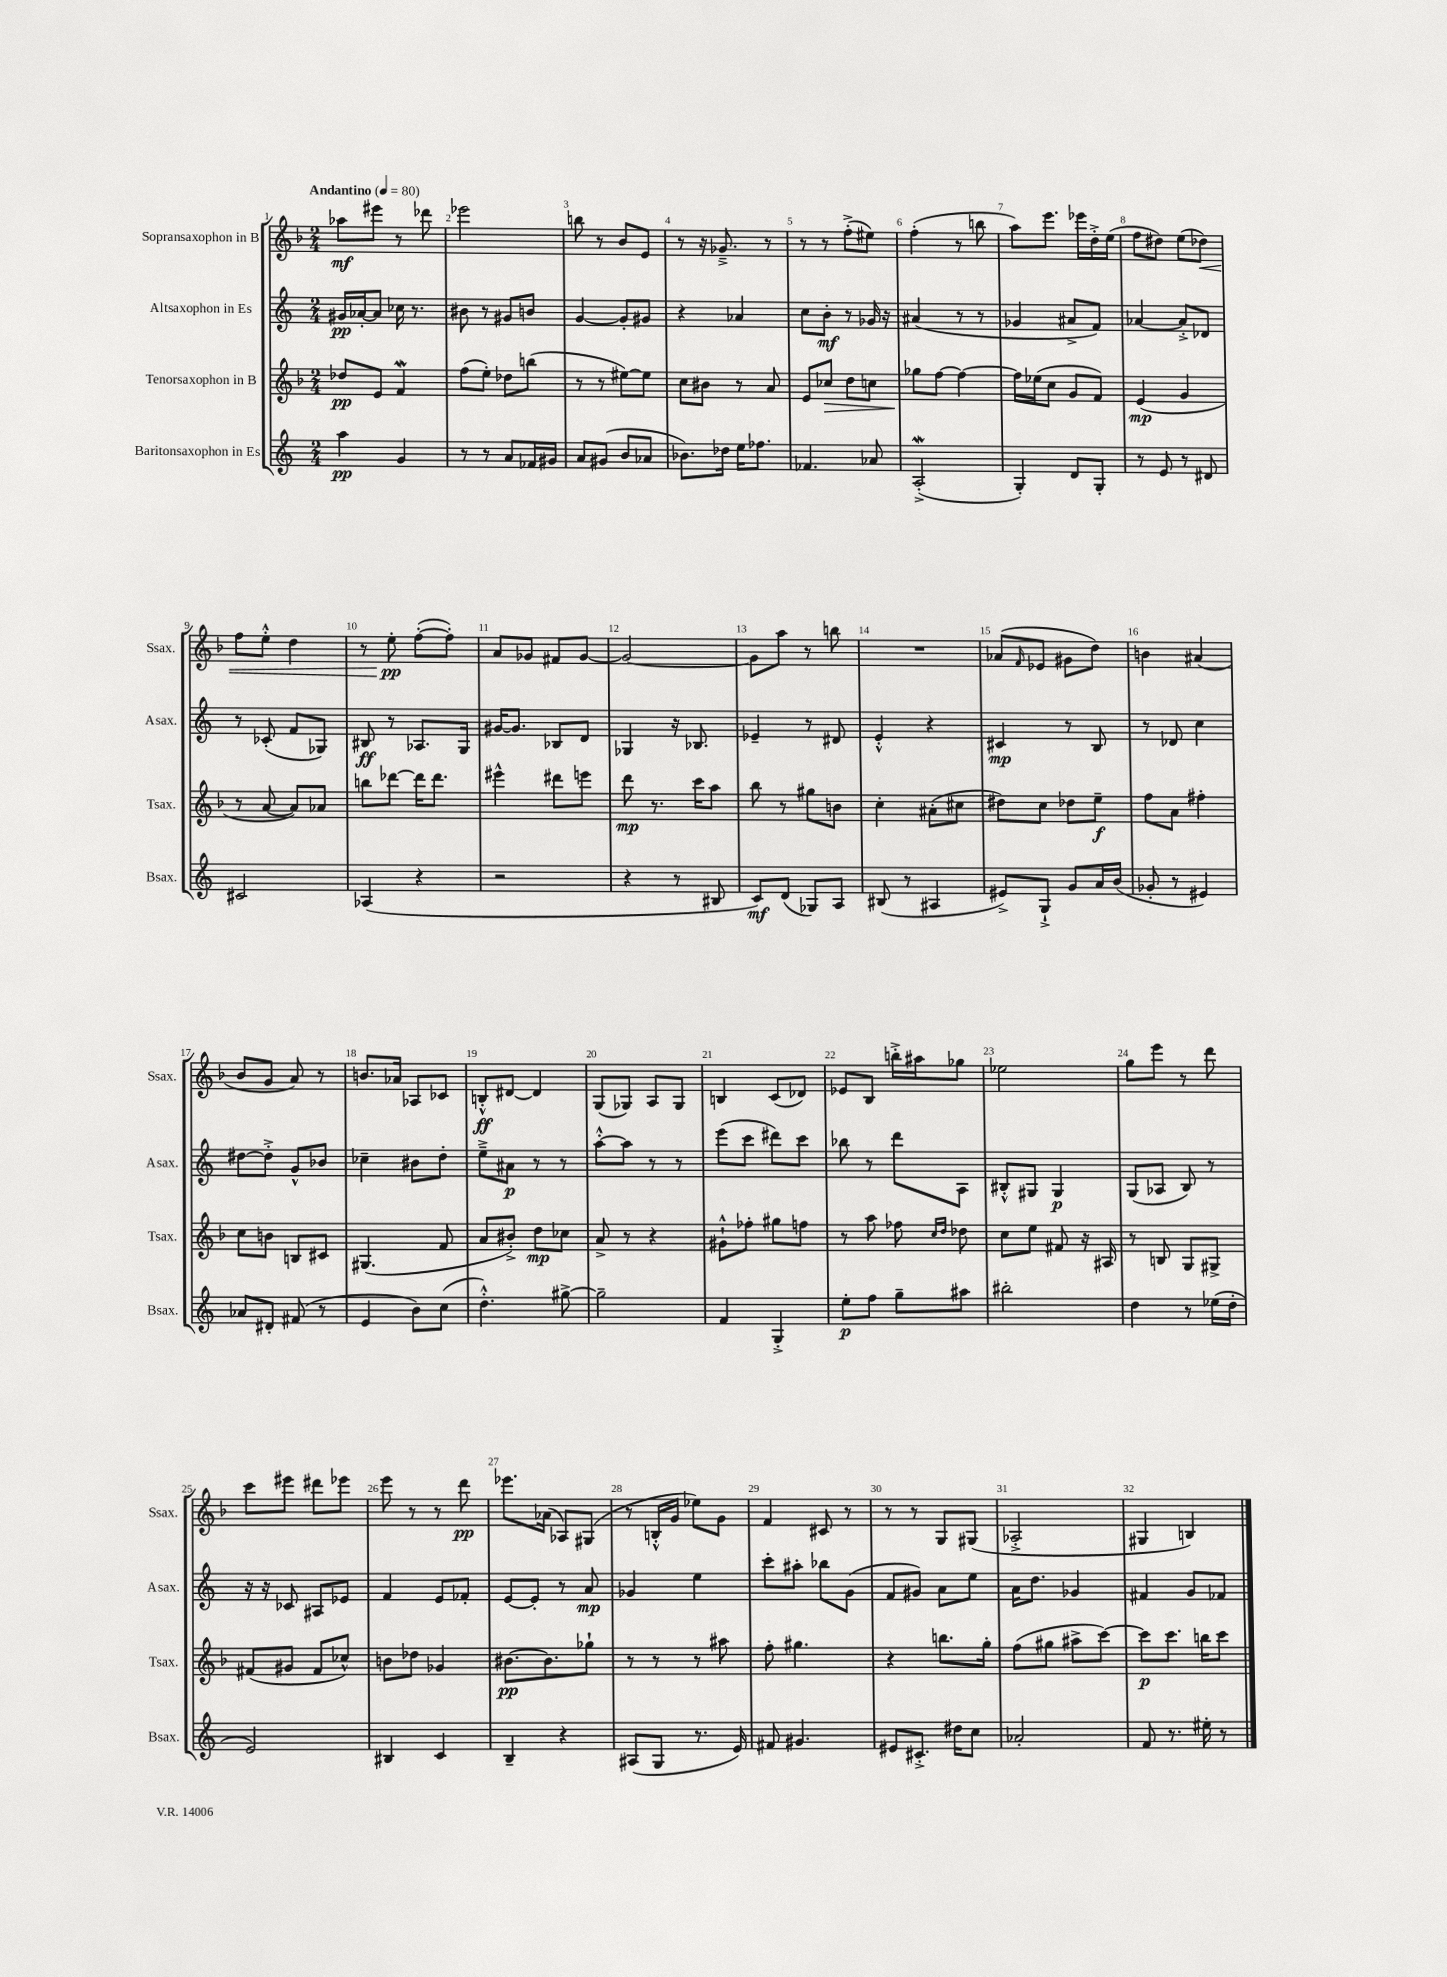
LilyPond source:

<<
\new StaffGroup <<
\new Staff = "s0" \with { instrumentName = "Sopransaxophon in B" shortInstrumentName = "Ssax." } {
    \clef treble \key f \major \numericTimeSignature \time 2/4 \tempo "Andantino" 4 = 80
    aes''8\mf eis'''8 r8 des'''8 |
    ees'''2 |
    b''8 r8 bes'8 e'8 |
    r8 r16 ges'8.---> r8 |
    r8 r8 f''8-.->( eis''8) |
    f''4-.( r8 b''8 |
    a''8) e'''8. ees'''16 d''16-.-> e''16( |
    f''8 dis''8) e''8( des''8\<) |
    f''8 e''8-.-^ d''4 |
    r8 e''8-.\pp\! f''8~-.( f''8-.) |
    a'8 ges'8 fis'8 ges'8~ |
    ges'2~ |
    ges'8 a''8 r8 b''8 |
    R2 |
    aes'8( \grace { f'16 } ees'8 gis'8 d''8) |
    b'4 ais'4( |
    bes'8 g'8 a'8) r8 |
    b'8. aes'16 aes8 ces'8 |
    b8-.-^\ff dis'8~ dis'4 |
    g8( ges8) a8 ges8 |
    b4 c'8( des'8) |
    ees'8 bes8 b''16-.-> ais''16 ges''8 |
    ees''2 |
    g''8 e'''8 r8 d'''8 |
    c'''8 eis'''8 dis'''8 ees'''8 |
    e'''8 r8 r8 d'''8\pp |
    ees'''8. aes'16( aes8) gis8( |
    r8 b16-.-^ g'16 ees''8) g'8 |
    f'4 cis'8 r8 |
    r8 r8 g8 gis8( |
    aes2-.-> |
    gis4 b4) \bar "|." |
}
\new Staff = "s1" \with { instrumentName = "Altsaxophon in Es" shortInstrumentName = "Asax." } {
    \clef treble \key c \major \numericTimeSignature \time 2/4
    gis'16\pp aes'16~-. aes'8 ces''16 r8. |
    bis'8 r8 gis'8 b'8 |
    g'4~ g'8-. gis'8 |
    r4 aes'4 |
    c''8 b'8-.\mf r8 ges'16 r16 |
    ais'4( r8 r8 |
    ges'4 ais'8-> f'8) |
    aes'4~ aes'8-.-> des'8 |
    r8 ces'8-.( f'8 ges8) |
    bis8\ff r8 aes8. g16 |
    gis'16~ gis'8. bes8 d'8 |
    ges4 r16 bes8. |
    ees'4-- r8 dis'8 |
    e'4-.-^ r4 |
    cis'4\mp r8 b8 |
    r8 des'8 c''4 |
    dis''8~ dis''8-.-> g'8-^ bes'8 |
    ces''4-- bis'8 d''8-. |
    e''8---> ais'8\p r8 r8 |
    a''8~-.-^ a''8 r8 r8 |
    e'''8( c'''8 dis'''8) c'''8 |
    bes''8 r8 d'''8 a8 |
    bis8-.-^ gis8 gis4\p |
    g8( aes8 b8) r8 |
    r16 r16 ces'8 ais8 ees'8 |
    f'4 e'8 fes'8-. |
    e'8~ e'8-. r8 a'8\mp |
    ges'4 e''4 |
    c'''8-. ais''8-. bes''8 g'8( |
    f'8 gis'8) a'8 e''8 |
    a'16 d''8. ges'4 |
    fis'4 g'8 fes'8 \bar "|." |
}
\new Staff = "s2" \with { instrumentName = "Tenorsaxophon in B" shortInstrumentName = "Tsax." } {
    \clef treble \key f \major \numericTimeSignature \time 2/4
    des''8\pp e'8 f'4\mordent |
    f''8( e''8-.) des''8 b''8( |
    r8 r8 eis''8~) eis''8 |
    c''8 bis'8 r8 a'8 |
    e'8 ces''8\> d''8 c''8 |
    ges''8\! f''8~ f''4~ |
    f''16 ees''16( c''8 g'8 f'8) |
    e'4\mp( g'4 |
    r8 a'8~ a'8) aes'8 |
    b''8 des'''8~ des'''16 des'''8. |
    eis'''4-^ dis'''8 e'''8 |
    d'''8\mp r8. c'''16 a''8 |
    bes''8 r8 gis''8 b'8 |
    c''4-. ais'8-.( cis''8 |
    dis''8) c''8 des''8 e''8--\f |
    f''8 a'8 fis''4-. |
    c''8 b'8 b8 cis'8 |
    gis4.( f'8 |
    a'8 bis'8-.->) d''8\mp ces''8 |
    a'8-> r8 r4 |
    gis'8-!-^ fes''8-. gis''8 f''8 |
    r8 a''8 fes''8 \grace { c''16 d''16 } des''8 |
    c''8 e''8 fis'8 r16 ais16 |
    r8 b8 g8 gis8-> |
    fis'8( gis'8 fis'8 ces''8-^) |
    b'8 des''8 ges'4 |
    bis'8.~\pp bis'8. ges''8-! |
    r8 r8 r8 ais''8 |
    f''8-. gis''4. |
    r4 b''8. g''16-. |
    f''8( gis''8 ais''8-> c'''8~) |
    c'''8\p c'''8. b''16 c'''8 \bar "|." |
}
\new Staff = "s3" \with { instrumentName = "Baritonsaxophon in Es" shortInstrumentName = "Bsax." } {
    \clef treble \key c \major \numericTimeSignature \time 2/4
    a''4\pp g'4 |
    r8 r8 a'8 fes'16 gis'16 |
    a'8 gis'8( b'8 aes'8 |
    bes'8.) des''16 e''16 fes''8. |
    fes'4. aes'8 |
    a2-.->\mordent( |
    g4-.) d'8 g8-. |
    r8 e'8 r8 dis'8 |
    cis'2 |
    aes4( r4 |
    r2 |
    r4 r8 bis8 |
    c'8\mf) d'8( ges8) a8 |
    bis8( r8 ais4 |
    eis'8->) g8-!-> g'8 a'16 b'16( |
    ges'8-. r8 eis'4) |
    aes'8 dis'8-. fis'8( r8 |
    e'4 b'8) c''8( |
    d''4.-.-^) gis''8~-> |
    gis''2-- |
    f'4 g4-.-> |
    e''8-.\p f''8 g''8-- ais''8 |
    bis''2-. |
    d''4 r8 ees''16( d''16-. |
    e'2) |
    bis4 c'4 |
    b4-- r4 |
    ais8( g8 r8. e'16) |
    fis'8 gis'4. |
    eis'8 cis'8.-.-> dis''16 c''8 |
    aes'2-. |
    f'8 r8. eis''16-. r8 \bar "|." |
}
>>
>>
\layout { \context { \Score \override BarNumber.break-visibility = ##(#f #t #t) barNumberVisibility = #all-bar-numbers-visible } }
